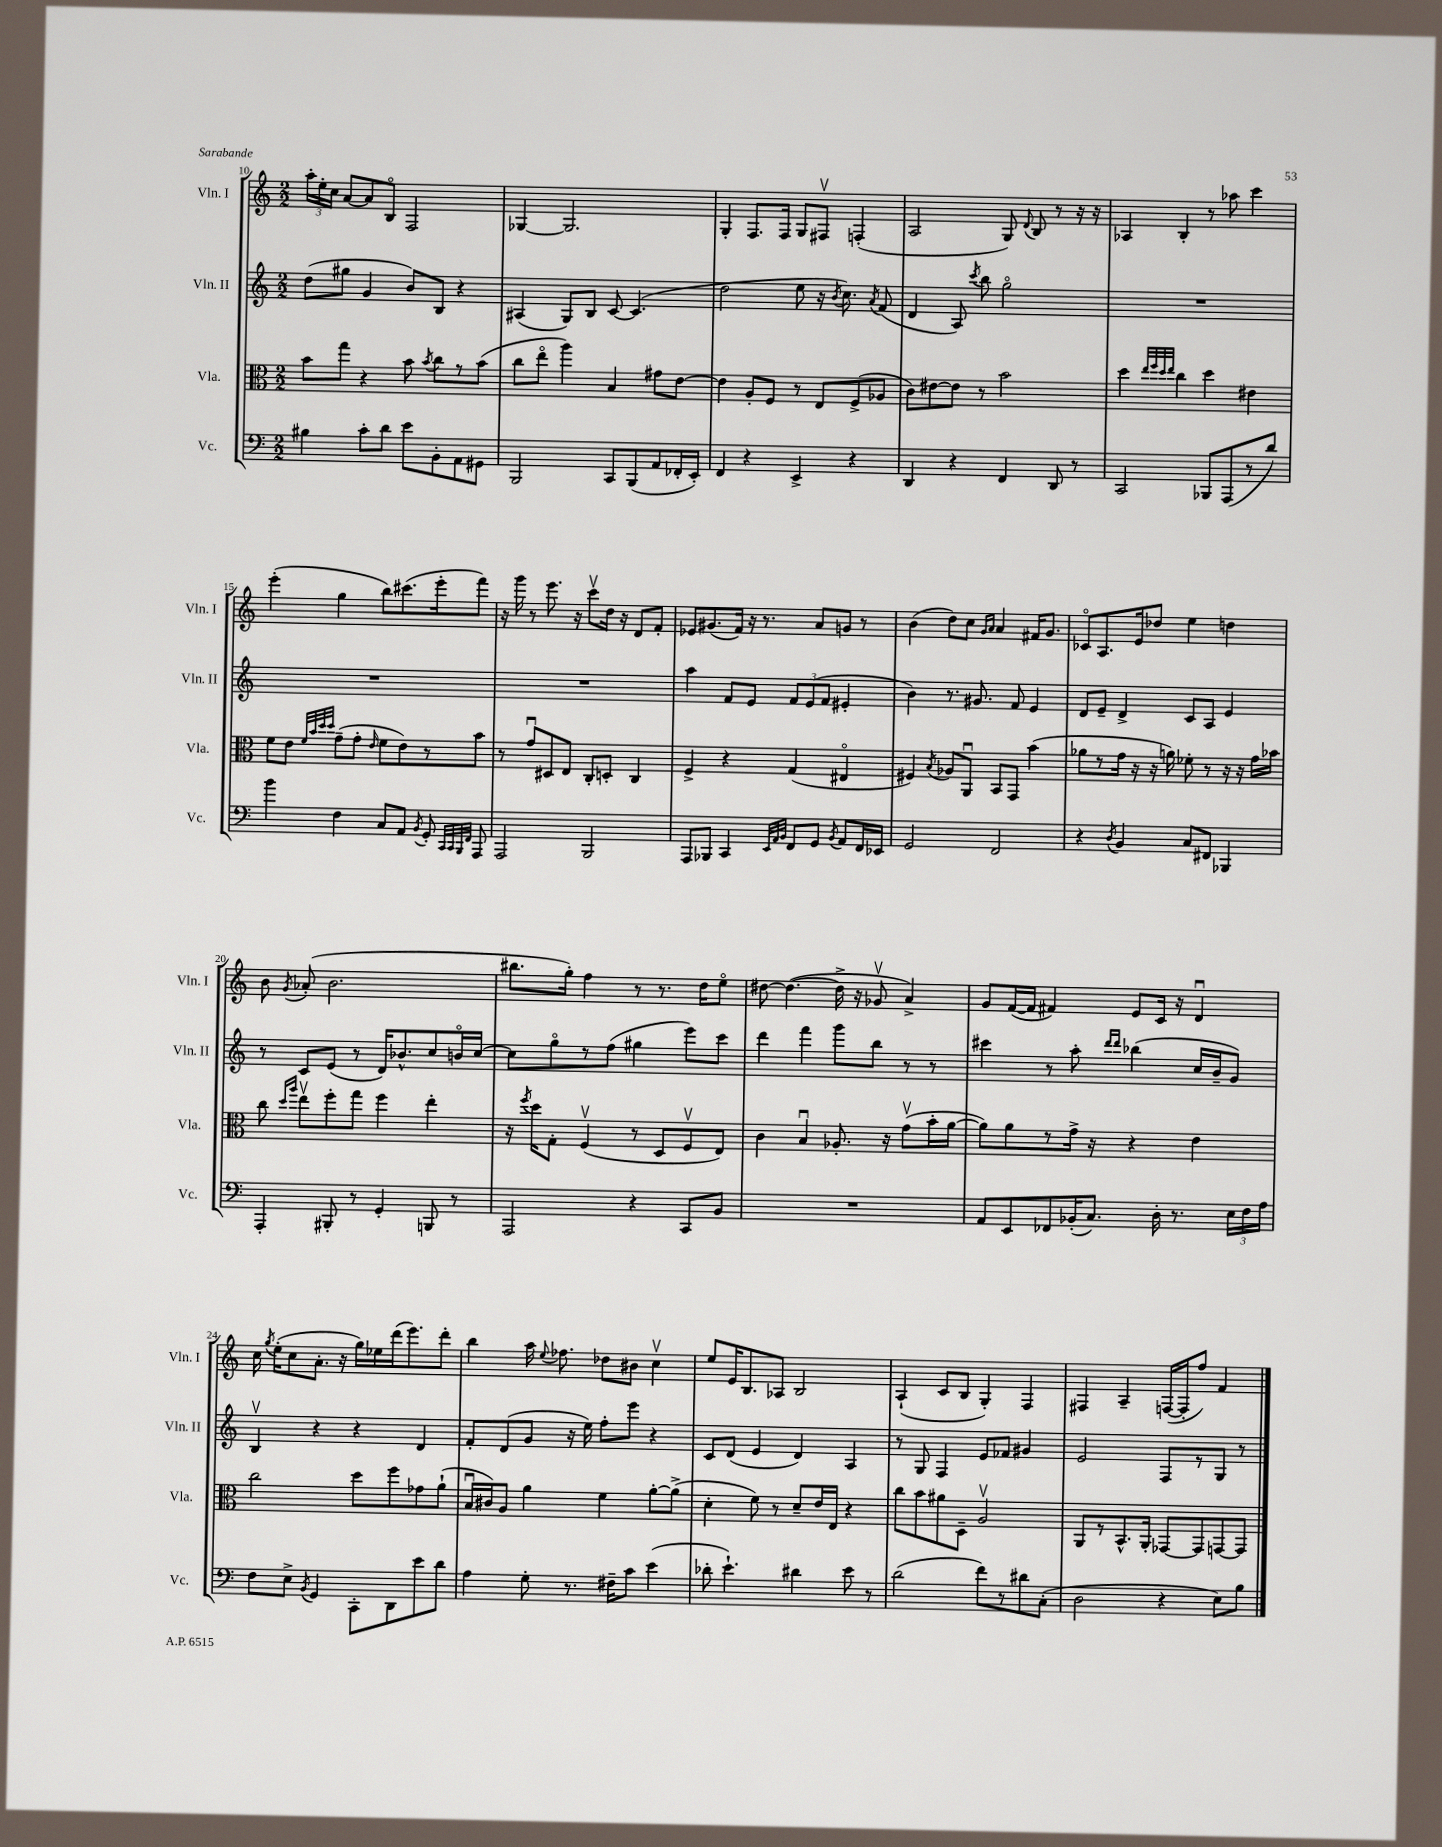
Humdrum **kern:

**kern	**kern	**kern	**kern
*part4	*part3	*part2	*part1
*staff4	*staff3	*staff2	*staff1
*I"Vc.	*I"Vla.	*I"Vln. II	*I"Vln. I
*I'Vc.	*I'Vla.	*I'Vln. II	*I'Vln. I
*clefF4	*clefC3	*clefG2	*clefG2
*k[]	*k[]	*k[]	*k[]
*M2/2	*M2/2	*M2/2	*M2/2
=10	=10	=10	=10
4B#X\	8b\L	(8dd\L	24aa'\LL
.	.	.	24ee'\
.	.	.	24cc\JJ
.	8gg\J	8gg#X\J	[8a/L
8c'\L	4r	4g/	8a/]
8d\J	.	.	8B/J
8e\L	8b\	8b/L)	2F/
.	8qb/	.	.
8BB'\	8cc\L	8B/J	.
8AA\	8r	4r	.
8GG#X\J	(8b\J	.	.
=11	=11	=11	=11
2BBB/	8cc\L	(4A#X/	[4G-X/
.	8ee\J	.	.
.	4aa\)	8G/L)	2.G-/]
.	.	8B/J	.
8CC/L	4B/	[8c/	.
(8BBB/	.	(4.c/]	.
8AA/	8g#X\L	.	.
16FF-X'/L	[8e\J	.	.
16EE'/JJ)	.	.	.
=12	=12	=12	=12
4FF/	4e\]	2dd\	4G'/
4r	8A'/L	.	8.F/L
.	8F/J	.	.
.	.	.	16F/Jk
4EE^/	8r	8ee\	8G/L
.	8E/L	16r	8F#Xv/J
.	.	8qb/	.
.	.	8.cc\)	.
4r	(8F^/	.	(4Fn'/
.	.	8qa/	.
.	8A-X/J	(8f/	.
=13	=13	=13	=13
4DD/	8c\L)	4d/	2A/
.	[8e#X\	.	.
4r	8e#\J]	8A/)	.
.	.	8qccc/	.
.	8r	8bb\	.
4FF/	2b\	2gg\	8G/)
.	.	.	8qqd/
.	.	.	8B/
8DD/	.	.	8r
8r	.	.	16r
.	.	.	16r
=14	=14	=14	=14
2CC/	4dd\	1r	4A-X/
.	32qqee/LLL	.	.
.	32qqff/	.	.
.	32qqdd/	.	.
.	32qqee/JJJ	.	.
.	4cc\	.	4B'/
8BBB-X/L	4dd\	.	8r
(8AAA/	.	.	8aa-X\
8r	4e#X\	.	4ccc\
8d/J)	.	.	.
!!LO:LB:g=z
=15	=15	=15	=15
4b\	8f\L	1r	(4eee'\
.	8e\J	.	.
.	32qqf/LLL	.	.
.	32qqb/	.	.
.	32qqdd/	.	.
.	32qqdd/JJJ	.	.
4F\	(8g~\L	.	4gg\
.	8g'\J	.	.
.	16qqe/	.	.
8C/L	8f\L	.	8bb\L)
8AA/J	8e\)	.	(8.ccc#X\
8qBB/	.	.	.
8GG'/	8r	.	.
.	.	.	16eee'\k
32qqCC/LLL	.	.	.
32qqCC/	.	.	.
32qqBBB/	.	.	.
32qqFF/JJJ	.	.	.
8AAA/	8b\J	.	8fff\J)
=16	=16	=16	=16
2AAA/	8r	1r	16r
.	.	.	16ggg\
.	8gu/L	.	8r
.	8D#X/	.	8.eee\
.	8E/J	.	.
.	.	.	16r
2BBB/	8C'/L	.	8cccv\L
.	8Dn'/J	.	16dd\Jk
.	.	.	16r
.	4C/	.	8d/L
.	.	.	8f'/J
=17	=17	=17	=17
8AAA/L	4F^/	4aa\	8e-X/L
8BBB-X/J	.	.	(8.g#X/
4CC/	4r	8f/L	.
.	.	.	16f/Jk)
.	.	8e/J	16r
.	.	.	8.r
32qqEE/LLL	.	.	.
32qqAA/	.	.	.
32qqBB/JJJ	.	.	.
8FF/L	(4G/	12f/L	.
.	.	(12e/	.
8GG/J	.	.	8a/L
.	.	12f/J	.
8qBB/	.	.	.
8AA/L	4E#X/	4e#X'/	8gn/J
16FF/L	.	.	8r
16EE-X/JJ	.	.	.
=18	=18	=18	=18
2GG/	4F#X/)	4b\)	(4b\
.	8qB/	.	.
.	8A-X/L	8.r	8dd\L)
.	8AAu/J	.	8cc\J
.	.	8.g#X/	.
.	.	.	16qqg/LL
.	.	.	16qqa/JJ
2FF/	8BB/L	.	4a/
.	8GG/J	8f/	.
.	(4b\	4e/	16f#X/KL
.	.	.	8.g/J
=19	=19	=19	=19
4r	8a-X\L	8d/L	8c-X/L
.	8r	8e~/J	8.A/
8qD/	.	.	.
4BB/	16g\Jk	4d^/	.
.	16r	.	16e/k
.	16r	.	8dd-X/J
.	16an\)	.	.
8C/L	8f-X'\	8c/L	4ee\
8FF#X/J	8r	8A/J	.
4BBB-X/	16r	4e/	4ddn\
.	16r	.	.
.	16g\LL	.	.
.	16b-X\JJ	.	.
!!LO:LB:g=z
=20	=20	=20	=20
4AAA'/	8cc\	8r	8b\
.	16qqdd/LL	.	.
.	16qqaa/JJ	.	8qg/
.	8eev\L	8c/L	(8a-X'/
8BBB#X'/	8ff'\	(8e/J	2.b\
8r	8gg\J	8r	.
4GG'/	4ff\	16d/KL)	.
.	.	8.b-X^^/	.
8BBBn/	4ee'\	8cc/	.
8r	.	16bn/L	.
.	.	[16cc/JJ	.
=21	=21	=21	=21
2AAA/	16r	8cc\L]	8.bb#X\L
.	8qff/	.	.
.	16dd\KL	.	.
.	8G'\J	8gg\	.
.	.	.	16gg'\Jk)
.	(4Fv/	8r	4ff\
.	.	(8ff\J	.
4r	8r	4gg#X\	8r
.	8D/L	.	8.r
8CC/L	8Fv/	8eee\L)	.
.	.	.	16dd\KL
8BB/J	8E/J)	8ccc\J	8ee\J
=22	=22	=22	=22
1r	4c\	4ddd\	[8dd#X\
.	.	.	(4.dd#\_
.	4Bu/	4fff\	.
.	8.A-X'/	8ggg\L	16dd#^\]
.	.	.	16r
.	.	8bb\J	8g-Xv/
.	16r	.	.
.	(8gv\L	8r	4a^/)
.	16b'\L	8r	.
.	[16a\JJ	.	.
=23	=23	=23	=23
8AA/L	8a\L])	4ccc#X\	8g/L
8EE/	8a\	.	([16f/L
.	.	.	16f/JJ]
8FF-X/	8r	8r	4f#X/)
(16BB-X'/K	16g^\Jk	8aa'\	.
8.C/J)	16r	.	.
.	.	16qqddd/LL	.
.	.	16qqddd/JJ	.
.	4r	(4bb-X\	8e/L
16D'\	.	.	16c/Jk
8.r	.	.	16r
.	4e\	16cc/LL	4du/
.	.	16b~/J	.
24E\LL	.	8g/J)	.
24F\	.	.	.
24A\JJ	.	.	.
!!LO:LB:g=z
=24	=24	=24	=24
8F\L	2cc\	4Bv/	16cc\
.	.	.	8qgg/
.	.	.	(16ee'\KL
8E^\J	.	.	8cc\
8qBB/	.	.	.
4GG/	.	4r	8.a'\J
.	.	.	16r
8CC'\L	8dd\L	4r	16gg\LL)
.	.	.	16ee-X\
8DD\	8ff\	.	(16ddd\J
.	.	.	8.eee\)
8e\	8g-X\	4d/	.
8d\J	(8a`\J	.	8ddd'\J
=25	=25	=25	=25
4A\	16Bu/LL	8f'/L	4bb\
.	16c#X/J)	.	.
.	8A/J	(8d/	.
8G'\	4a\	8g/J	16aa\
.	.	.	8qqee/
.	.	.	8.ff-X\
8.r	.	16r	.
.	.	16ee\)	.
.	4f\	8ff'\L	8dd-X\L
16F#X~\KL	.	.	.
8c\J	.	8eee\J	8b#X\J
(4e\	[8a'\L	4r	4ccv\
.	(8a^\J]	.	.
=26	=26	=26	=26
8d-X'\	4d'\	8c/L	8ee/L
4.e`\)	.	(8d/J	16e/K
.	.	.	8.B/
.	8f\)	4e/	.
.	8r	.	8A-X/J
4d#X\	8d~/L	4d/)	2B/
.	16e/L	.	.
.	16E/JJ	.	.
8e\	4r	4A/	.
8r	.	.	.
=27	=27	=27	=27
(2d\	8cc\L	8r	(4A`/
.	8b\	8G/	.
.	8a#X\	4F/	8c/L
.	8D~\J	.	8B/J
8f\L)	2Av/	8e/L	4G'/)
8r	.	8f-X/J	.
8d#X\	.	4g#X/	4F/
(8C'\J	.	.	.
=28	=28	=28	=28
2D\	8AA/L	2e/	4F#X/
.	8r	.	.
.	8.BB^^/	.	4A~/
.	16AA'/Jk	.	.
4r	[8GG-X/L	8F/L	([16Fn/LL
.	.	.	16F'/J]
.	8GG-/]	8r	8ff/J)
8E\L)	[8GGn/	8G/J	4f/
8B\J	8GG/J]	8r	.
==	==	==	==
*-	*-	*-	*-
